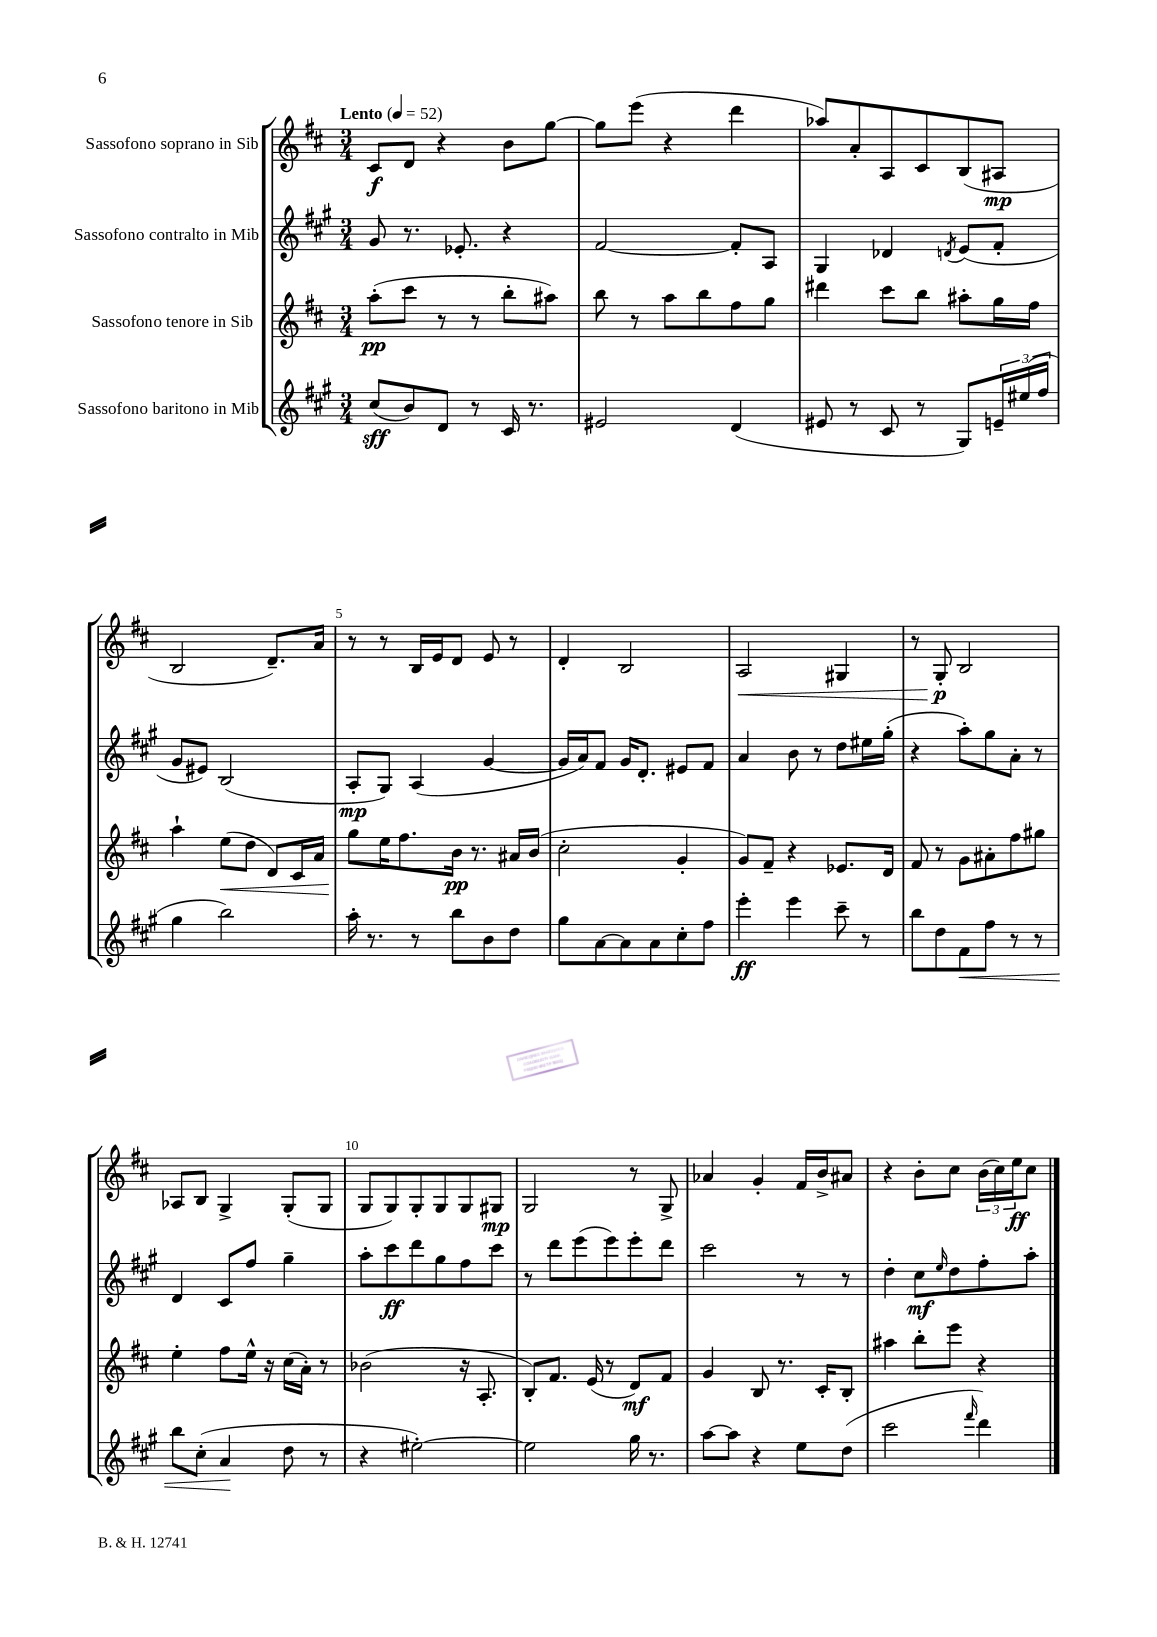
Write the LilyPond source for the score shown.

<<
\new StaffGroup <<
\new Staff = "s0" \with { instrumentName = "Sassofono soprano in Sib" } {
    \clef treble \key d \major \numericTimeSignature \time 3/4 \tempo "Lento" 4 = 52
    cis'8\f d'8 r4 b'8 g''8~ |
    g''8 e'''8( r4 d'''4 |
    aes''8) a'8-. a8 cis'8 b8( ais8\mp |
    b2 d'8.--) a'16 |
    r8 r8 b16 e'16 d'8 e'8 r8 |
    d'4-. b2 |
    a2\< gis4 |
    r8 g8-.\p\! b2 |
    aes8 b8 g4-> g8-.( g8 |
    g8 g8) g8-. g8 g8 gis8\mp |
    g2 r8 g8-> |
    aes'4 g'4-. fis'16 b'16-> ais'8 |
    r4 b'8-. cis''8 \tuplet 3/2 { b'16( cis''16) e''16\ff } cis''8 \bar "|." |
}
\new Staff = "s1" \with { instrumentName = "Sassofono contralto in Mib" } {
    \clef treble \key a \major \numericTimeSignature \time 3/4
    gis'8 r8. ees'8.-. r4 |
    fis'2~ fis'8-. a8 |
    gis4 des'4 \acciaccatura { d'8 } e'8( fis'8-. |
    gis'8 eis'8) b2( |
    a8-.\mp gis8) a4( gis'4~ |
    gis'16 a'16) fis'8 gis'16 d'8.-. eis'8 fis'8 |
    a'4 b'8 r8 d''8 eis''16 gis''16-.( |
    r4 a''8-.) gis''8 a'8-. r8 |
    d'4 cis'8 fis''8 gis''4-- |
    a''8-. cis'''8\ff d'''8 gis''8 fis''8 cis'''8 |
    r8 d'''8 e'''8( e'''8) e'''8-. d'''8 |
    cis'''2 r8 r8 |
    d''4-. cis''8\mf \grace { e''16 } d''8 fis''8-. a''8-. \bar "|." |
}
\new Staff = "s2" \with { instrumentName = "Sassofono tenore in Sib" } {
    \clef treble \key d \major \numericTimeSignature \time 3/4
    a''8-.\pp( cis'''8 r8 r8 b''8-. ais''8) |
    b''8 r8 a''8 b''8 fis''8 g''8 |
    dis'''4 cis'''8 b''8 ais''8-. g''16 fis''16 |
    a''4-! e''8\<( d''8 d'8) cis'16 a'16 |
    g''8\! e''16 fis''8. b'16\pp r8. ais'16 b'16( |
    cis''2-. g'4-. |
    g'8) fis'8-- r4 ees'8. d'16 |
    fis'8 r8 g'8 ais'8-. fis''8 gis''8 |
    e''4-. fis''8 e''16-^ r16 cis''16( a'16-.) r8 |
    bes'2( r16 a8.-. |
    b8-.) fis'8. e'16( r8 d'8\mf) fis'8 |
    g'4 b8 r8. cis'16-. b8-. |
    ais''4 b''8-. e'''8 r4 \bar "|." |
}
\new Staff = "s3" \with { instrumentName = "Sassofono baritono in Mib" } {
    \clef treble \key a \major \numericTimeSignature \time 3/4
    cis''8\sff( b'8) d'8 r8 cis'16 r8. |
    eis'2 d'4( |
    eis'8 r8 cis'8 r8 gis8) \tuplet 3/2 { e'16-- eis''16( fis''16 } |
    gis''4 b''2) |
    a''16-. r8. r8 b''8 b'8 d''8 |
    gis''8 a'8~ a'8 a'8 cis''8-. fis''8 |
    e'''4-.\ff e'''4 cis'''8-- r8 |
    b''8 d''8 fis'8\< fis''8 r8 r8 |
    b''8 cis''8-.( a'4\! d''8 r8 |
    r4 eis''2~-.) |
    eis''2 gis''16 r8. |
    a''8~ a''8 r4 e''8 d''8( |
    cis'''2 \grace { fis'''16 } d'''4) \bar "|." |
}
>>
>>
\layout { \context { \Score \override BarNumber.break-visibility = ##(#f #t #t) barNumberVisibility = #(every-nth-bar-number-visible 5) } }
